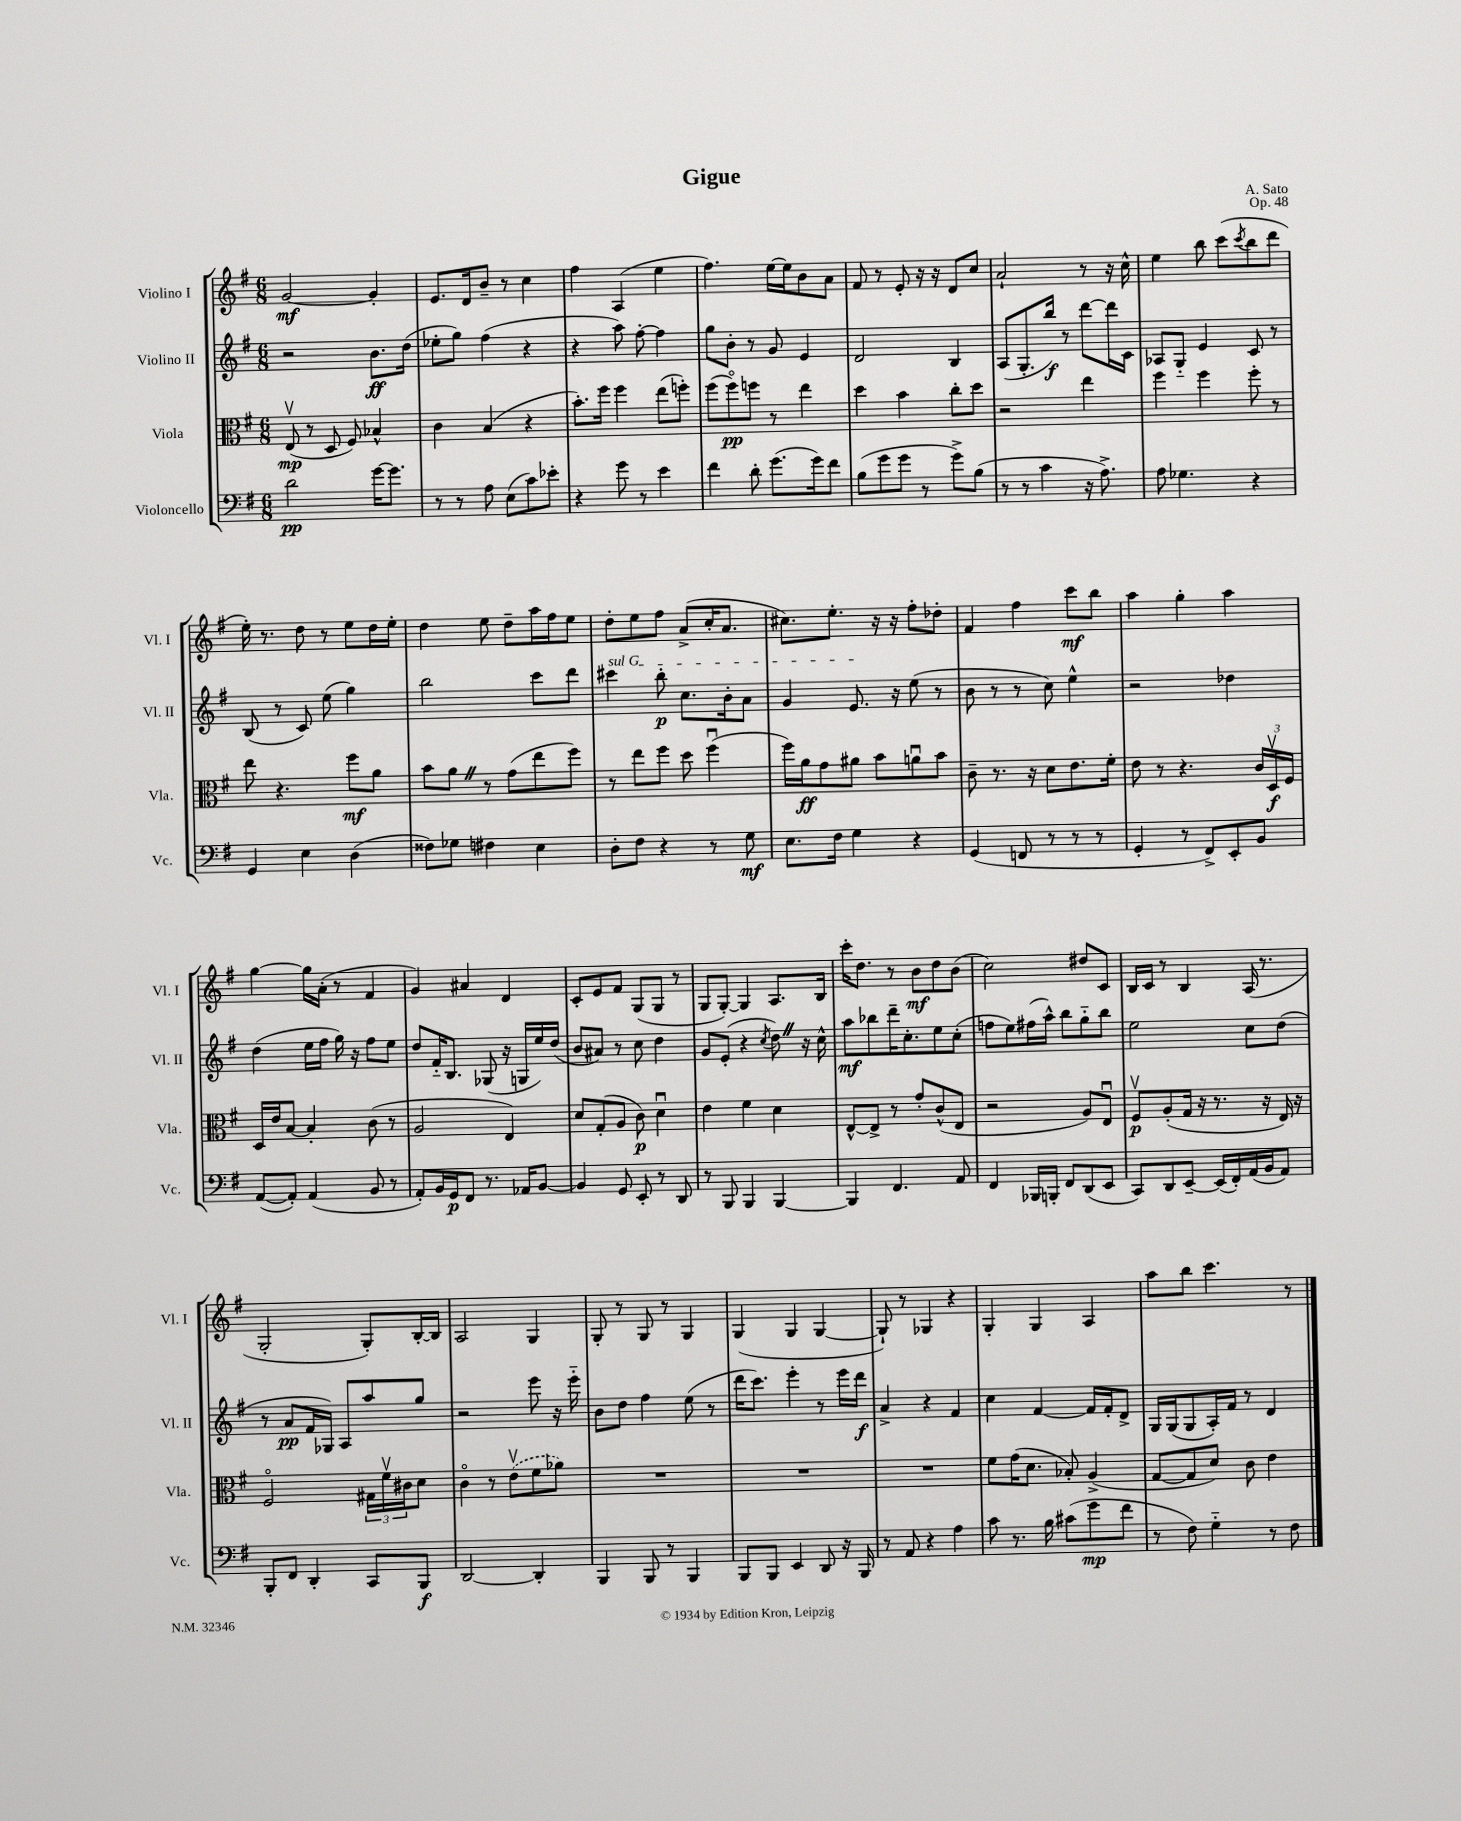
\header { title = "Gigue" composer = "A. Sato" opus = "Op. 48" }
<<
\new StaffGroup <<
\new Staff = "s0" \with { instrumentName = "Violino I" shortInstrumentName = "Vl. I" } {
    \clef treble \key g \major \numericTimeSignature \time 6/8
    g'2~\mf g'4-. |
    e'8. d'16 b'8-- r8 c''4 |
    fis''4 a4( e''4 |
    fis''4.) e''16~ e''16 b'8 a'8 |
    fis'8 r8 e'8-. r16 r16 d'8 c''8 |
    a'2-! r8 r16 c''16-^ |
    e''4 b''8 c'''8( \acciaccatura { c'''8 } b''8 d'''8 |
    e''16-.) r8. d''8 r8 e''8 d''16 e''16-. |
    d''4 e''8 d''8-- a''16 fis''16 e''8 |
    d''8-. e''8 fis''8 a'8->( c''16-. a'8. |
    cis''8.) e''8.-. r16 r16 fis''8-. des''8-. |
    fis'4 fis''4 c'''8\mf b''8 |
    a''4 g''4-. a''4 |
    g''4~ g''16 a'16-.( r8 fis'4 |
    g'4) ais'4 d'4 |
    c'8-. e'8 fis'8 g8( g8 r8 |
    g8 g8~-.) g4 a8. b16 |
    c'''16-. d''8. r8 b'8\mf d''8 b'8( |
    c''2) dis''8 c'8 |
    b16 c'16 r8 b4 a16( r8. |
    g2-. g8-.) b16~-. b16 |
    a2 g4 |
    g8-. r8 g8 r8 g4 |
    g4( g4 g4~ |
    g8-!) r8 ges4 r4 |
    g4-. g4 a4 |
    a''8 b''8 c'''4. r8 \bar "|." |
}
\new Staff = "s1" \with { instrumentName = "Violino II" shortInstrumentName = "Vl. II" } {
    \clef treble \key g \major \numericTimeSignature \time 6/8
    r2 b'8.\ff d''16( |
    ees''8-. g''8) fis''4( r4 |
    r4 a''8) fis''8~-. fis''4 |
    g''8 b'8-. r8 g'8 e'4 |
    d'2 b4 |
    a8( g8.-. b''16\f) r8 d'''8~ d'''16 c'16 |
    aes8 g8-_ e'4 c'8 r8 |
    b8( r8 c'8) e''8( g''4) |
    b''2 c'''8 d'''8 |
    \once \override TextSpanner.bound-details.left.text = \markup { \italic "sul G" } cis'''4\startTextSpan b''8-.\p c''8. b'16-. a'8 |
    g'4 e'8.\stopTextSpan r16 e''8( r8 |
    b'8 r8 r8 c''8) e''4-^ |
    r2 des''4 |
    d''4( e''16 fis''16 g''16) r16 fis''8 e''8 |
    d''8 fis'16-_ b8. ges8( r16 g16 e''16) d''16( |
    b'8 ais'8) r8 c''8 d''4 |
    g'8 e'8-.( r4 \acciaccatura { c''8 } d''8) \once \override BreathingSign.text = \markup { \musicglyph "scripts.caesura.straight" } \breathe r16 c''16-^ |
    a''8\mf bes''8 d'''16-- c''8.-. e''8 c''8-.( |
    f''8 e''8) fis''16( a''16-^) b''8 g''8-_ b''8 |
    e''2 c''8 d''8( |
    r8 a'8\pp fis'16 ges16) a8 a''8 g''8 |
    r2 e'''8 r16 e'''16-_ |
    b'8 d''8 fis''4 e''8( r8 |
    d'''16 c'''8.) e'''4-. r8 e'''16 d'''16\f |
    a'4-> r4 fis'4 |
    c''4 fis'4~ fis'16 fis'16-. d'8-> |
    g16 g16( g8 a16-.) fis'16 r8 d'4 \bar "|." |
}
\new Staff = "s2" \with { instrumentName = "Viola" shortInstrumentName = "Vla." } {
    \clef alto \key g \major \numericTimeSignature \time 6/8
    e8\upbow\mp( r8 d8 fis8) bes4-^ |
    c'4 b4( r4 |
    b'8.-.) fis''16 fis''4 e''8( f''8-.) |
    fis''8( fis''8\flageolet\pp) f''8 r8 e''4 |
    d''4 b'4 c''8-. d''8 |
    r2 e''4 |
    fis''4 fis''4 fis''8-. r8 |
    e''8 r4. fis''8\mf a'8 |
    b'8 a'8 \once \override BreathingSign.text = \markup { \musicglyph "scripts.caesura.straight" } \breathe r8 g'8( e''8 fis''8) |
    r8 e''8 fis''8 d''8 fis''4\downbow( |
    fis''16) a'16\ff g'8 ais'8 b'8 a'8\downbow b'8 |
    c'8-- r8. r16 d'8 e'8. fis'16-. |
    e'8 r8 r4. \tuplet 3/2 { c'16 d16\upbow\f fis16 } |
    d16 e'16 b8~ b4-. c'8( r8 |
    a2 e4) |
    d'8 g8-.( a8 c'8\p) d'4\downbow |
    e'4 fis'4 d'4 |
    e8~-^ e8-> r8 g'8-. c'8-^( e8 |
    r2 a8) e8\downbow |
    fis8\upbow\p a8-.( g16 r16 r8. r16 e16) r16 |
    fis2\flageolet \tuplet 3/2 { gis16 fis'16\upbow cis'16 } d'8 |
    c'4\flageolet r8 \once \slurDashed e'8\upbow( fis'8 aes'8) |
    R2. |
    R2. |
    R2. |
    fis'8 g'16( d'8. bes8-.) a4->( |
    g8~ g8 d'8) c'8 e'4 \bar "|." |
}
\new Staff = "s3" \with { instrumentName = "Violoncello" shortInstrumentName = "Vc." } {
    \clef bass \key g \major \numericTimeSignature \time 6/8
    d'2\pp g'16~ g'8. |
    r8 r8 a8 e8( c'8) ees'8-. |
    r4 g'8 r8 e'4 |
    fis'4 d'8-. g'8.( g'16) fis'8 |
    b8( g'8 g'8 r8 g'8->) b8( |
    r8 r8 c'4 r16 a8.->) |
    a8 ges4. r4 |
    g,4 e4 d4( |
    fisis8) ges8 fis4 e4 |
    d8-. fis8 r4 r8 g8\mf |
    e8. fis16 g4 r4 |
    g,4( f,8 r8 r8 r8 |
    g,4-. r8 fis,8->) e,8-. b,8 |
    a,8~( a,8-.) a,4( b,8 r8 |
    a,8-.) b,16 g,16\p fis,8 r8. aes,16 b,8~ |
    b,4 g,8 e,8-. r8 d,8 |
    r8 b,,8 b,,4 b,,4~ |
    b,,4 fis,4. a,8 |
    fis,4 bes,,16 b,,16-. fis,8 d,8( e,8 |
    c,8) d,8 e,8~-- e,16( fis,16-.) a,16( b,16 a,8) |
    b,,8-. fis,8 d,4-. c,8 b,,8\f |
    d,2~ d,4-. |
    b,,4 b,,8 r8 b,,4 |
    b,,8 b,,8 e,4 d,8 r16 b,,16 |
    r8 a,8 r4 a4 |
    c'8 r8. b16 cis'8( g'8\mp fis'8 |
    r8 fis8) g4-_ r8 fis8 \bar "|." |
}
>>
>>
\layout { \context { \Score \remove "Bar_number_engraver" } }
